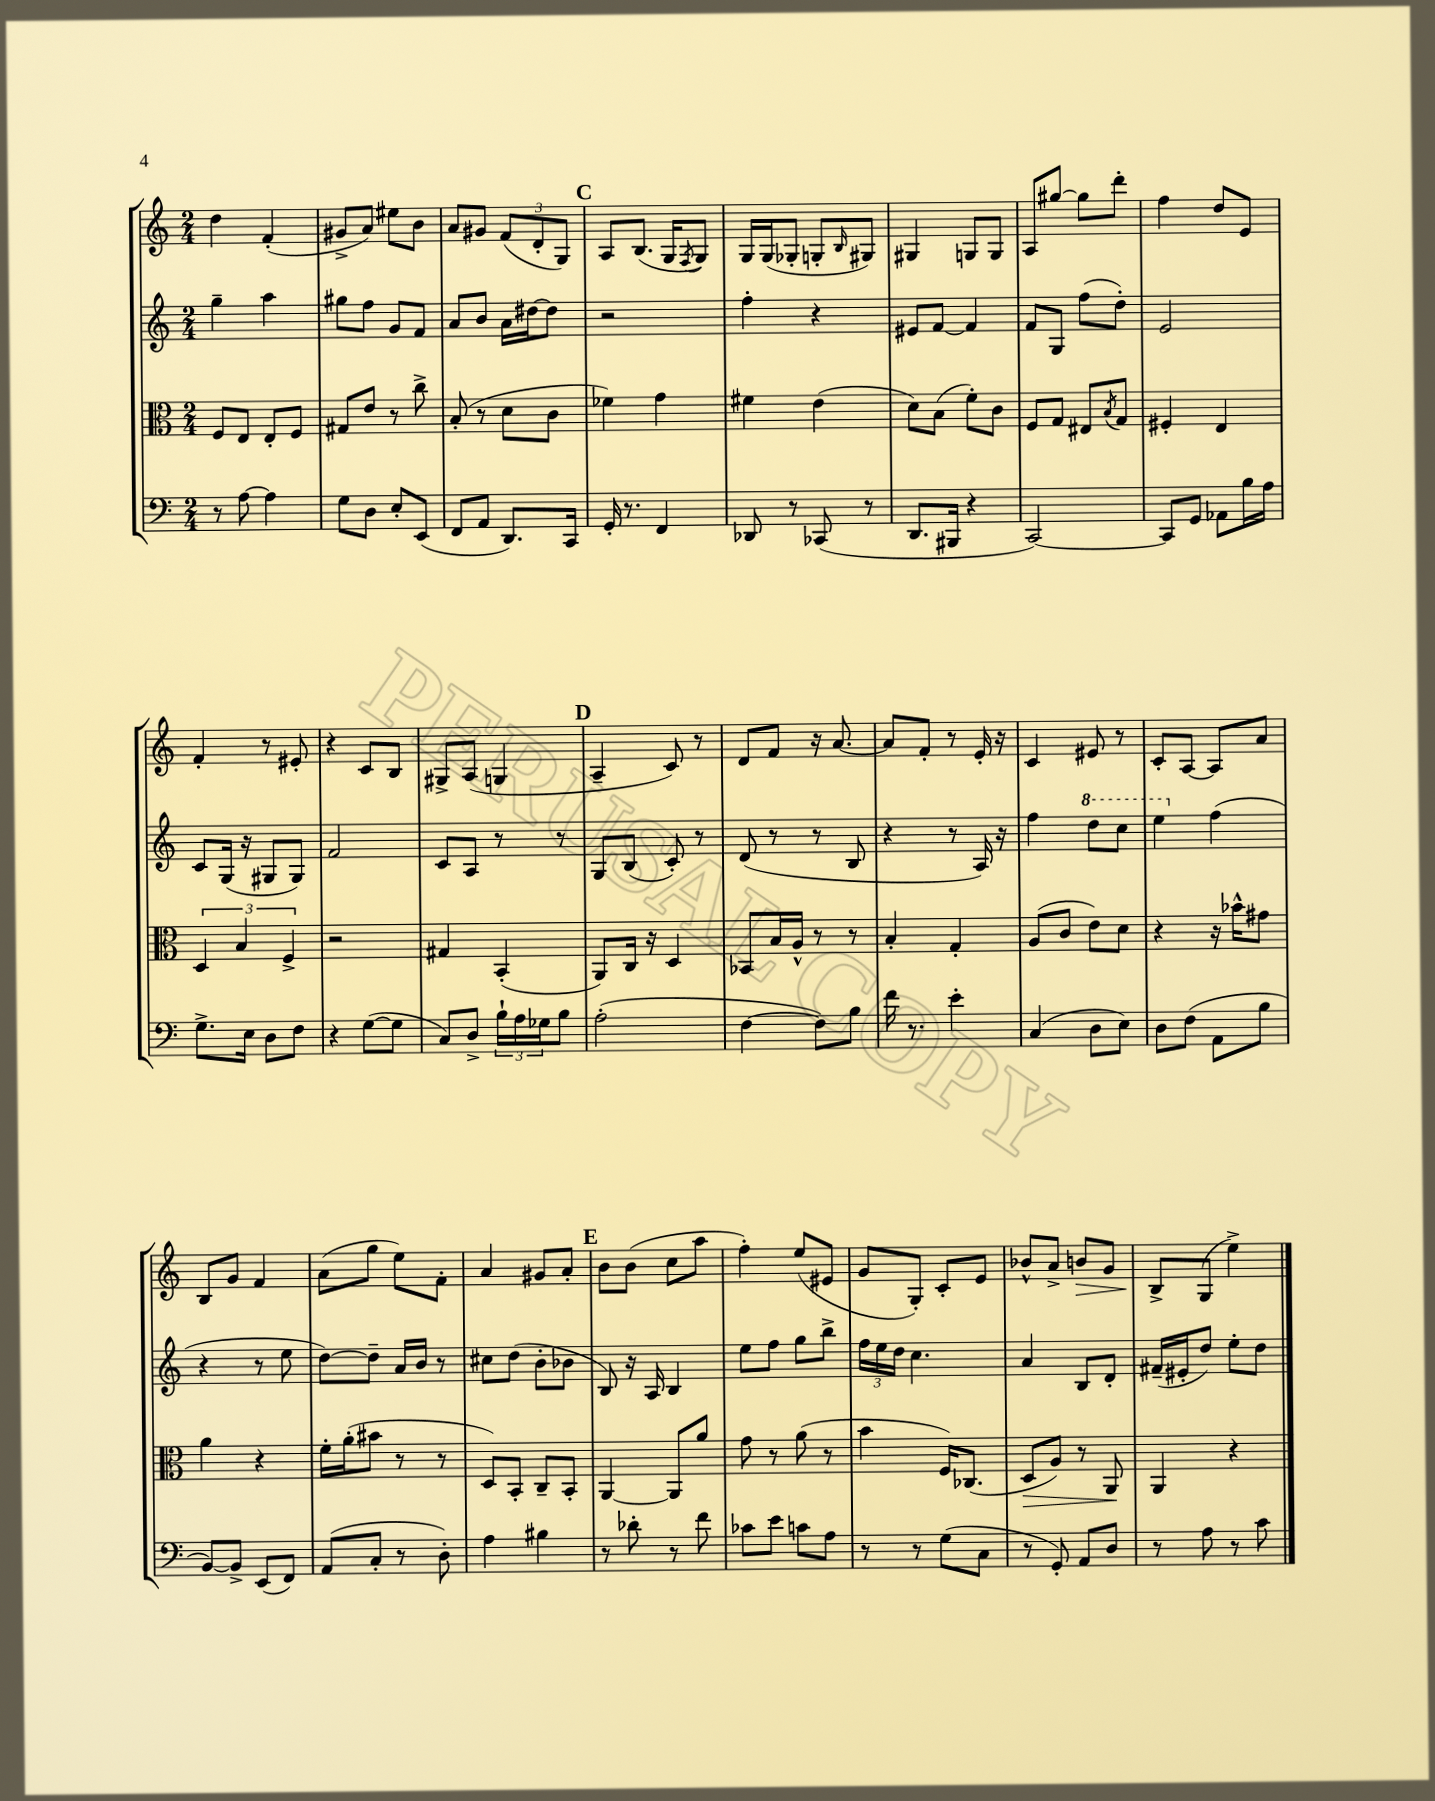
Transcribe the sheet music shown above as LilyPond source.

<<
\new StaffGroup <<
\new Staff = "s0" {
    \clef treble \key c \major \numericTimeSignature \time 2/4
    d''4 f'4-.( |
    gis'8-> a'8) eis''8 b'8 |
    a'8 gis'8 \tuplet 3/2 { f'8( d'8-. g8) } |
    \mark \markup { \bold "C" } a8 b8.( g16 \acciaccatura { f8 } g8) |
    g16 g16( ges8-. g8-. \grace { b16 } gis8) |
    gis4 g8 g8 |
    a8 gis''8~ gis''8 d'''8-. |
    f''4 d''8 e'8 |
    f'4-. r8 eis'8-. |
    r4 c'8 b8 |
    gis8-> a8( g4 |
    \mark \markup { \bold "D" } a4-- c'8) r8 |
    d'8 f'8 r16 a'8.~ |
    a'8 f'8-. r8 e'16-. r16 |
    c'4 eis'8 r8 |
    c'8-. a8~ a8 a'8 |
    b8 g'8 f'4 |
    a'8( g''8 e''8) f'8-. |
    a'4 gis'8 a'8-. |
    \mark \markup { \bold "E" } b'8 b'8( c''8 a''8 |
    f''4-.) e''8( eis'8 |
    g'8 g8-.) c'8-. e'8 |
    bes'8-^ a'8-> b'8\> g'8 |
    b8->\! g8( e''4->) \bar "|." |
}
\new Staff = "s1" {
    \clef treble \key c \major \numericTimeSignature \time 2/4
    g''4-- a''4 |
    gis''8 f''8 g'8 f'8 |
    a'8 b'8 a'16 dis''16~ dis''8 |
    \mark \markup { \bold "C" } r2 |
    f''4-. r4 |
    eis'8 f'8~ f'4 |
    f'8 g8 f''8( d''8-.) |
    e'2 |
    c'8 g16( r16 gis8 gis8) |
    f'2 |
    c'8 a8 r8 r8 |
    \mark \markup { \bold "D" } g8 b8( c'8-.) r8 |
    d'8( r8 r8 b8 |
    r4 r8 a16) r16 |
    f''4 \ottava #1 d'''8 c'''8 |
    e'''4 \ottava #0 f''4( |
    r4 r8 e''8 |
    d''8~) d''8-- a'16 b'16 r8 |
    cis''8 d''8( b'8-. bes'8 |
    \mark \markup { \bold "E" } b8) r16 a16 b4 |
    e''8 f''8 g''8 b''8-> |
    \tuplet 3/2 { f''16 e''16 d''16 } c''4. |
    a'4 b8 d'8-. |
    fis'16--( eis'16-. d''8) e''8-. d''8 \bar "|." |
}
\new Staff = "s2" {
    \clef alto \key c \major \numericTimeSignature \time 2/4
    f8 e8 e8-. f8 |
    gis8 e'8 r8 c''8-> |
    b8-.( r8 d'8 c'8 |
    \mark \markup { \bold "C" } fes'4) g'4 |
    fis'4 e'4( |
    d'8) b8( f'8-.) c'8 |
    f8 g8 eis8 \acciaccatura { b8 } g8 |
    fis4-. e4 |
    \tuplet 3/2 { d4 b4 f4-> } |
    r2 |
    gis4 b,4-.( |
    \mark \markup { \bold "D" } a,8) c16 r16 d4 |
    bes,8 b16 a16-^ r8 r8 |
    b4-. g4-. |
    a8( c'8 e'8) d'8 |
    r4 r16 bes'16-^ gis'8 |
    a'4 r4 |
    f'16-. a'16-.( bis'8 r8 r8 |
    d8) b,8-. c8-- b,8-. |
    \mark \markup { \bold "E" } a,4~ a,8 a'8 |
    g'8 r8 a'8( r8 |
    b'4 f16) ces8.( |
    d8\> a8) r8 a,8\! |
    a,4 r4 \bar "|." |
}
\new Staff = "s3" {
    \clef bass \key c \major \numericTimeSignature \time 2/4
    r8 a8~ a4 |
    g8 d8 e8-. e,8( |
    f,8 a,8 d,8.) c,16 |
    \mark \markup { \bold "C" } g,16-. r8. f,4 |
    des,8 r8 ces,8( r8 |
    d,8. bis,,16 r4 |
    c,2~) |
    c,8 g,8 aes,8 b16 a16 |
    g8.-> e16 d8 f8 |
    r4 g8~( g8 |
    c8) d8-> \tuplet 3/2 { b16-! a16 ges16 } b8 |
    \mark \markup { \bold "D" } a2-.( |
    f4~ f8) b8 |
    f'16 r8. e'4-. |
    c4( d8 e8) |
    d8 f8( a,8 b8 |
    b,8~) b,8-> e,8( f,8) |
    a,8( c8-. r8 d8-.) |
    a4 bis4 |
    \mark \markup { \bold "E" } r8 des'8-. r8 f'8 |
    ces'8 e'8 c'8 a8 |
    r8 r8 g8( c8 |
    r8 g,8-.) a,8 d8 |
    r8 a8 r8 c'8 \bar "|." |
}
>>
>>
\layout { \context { \Score \remove "Bar_number_engraver" } }
